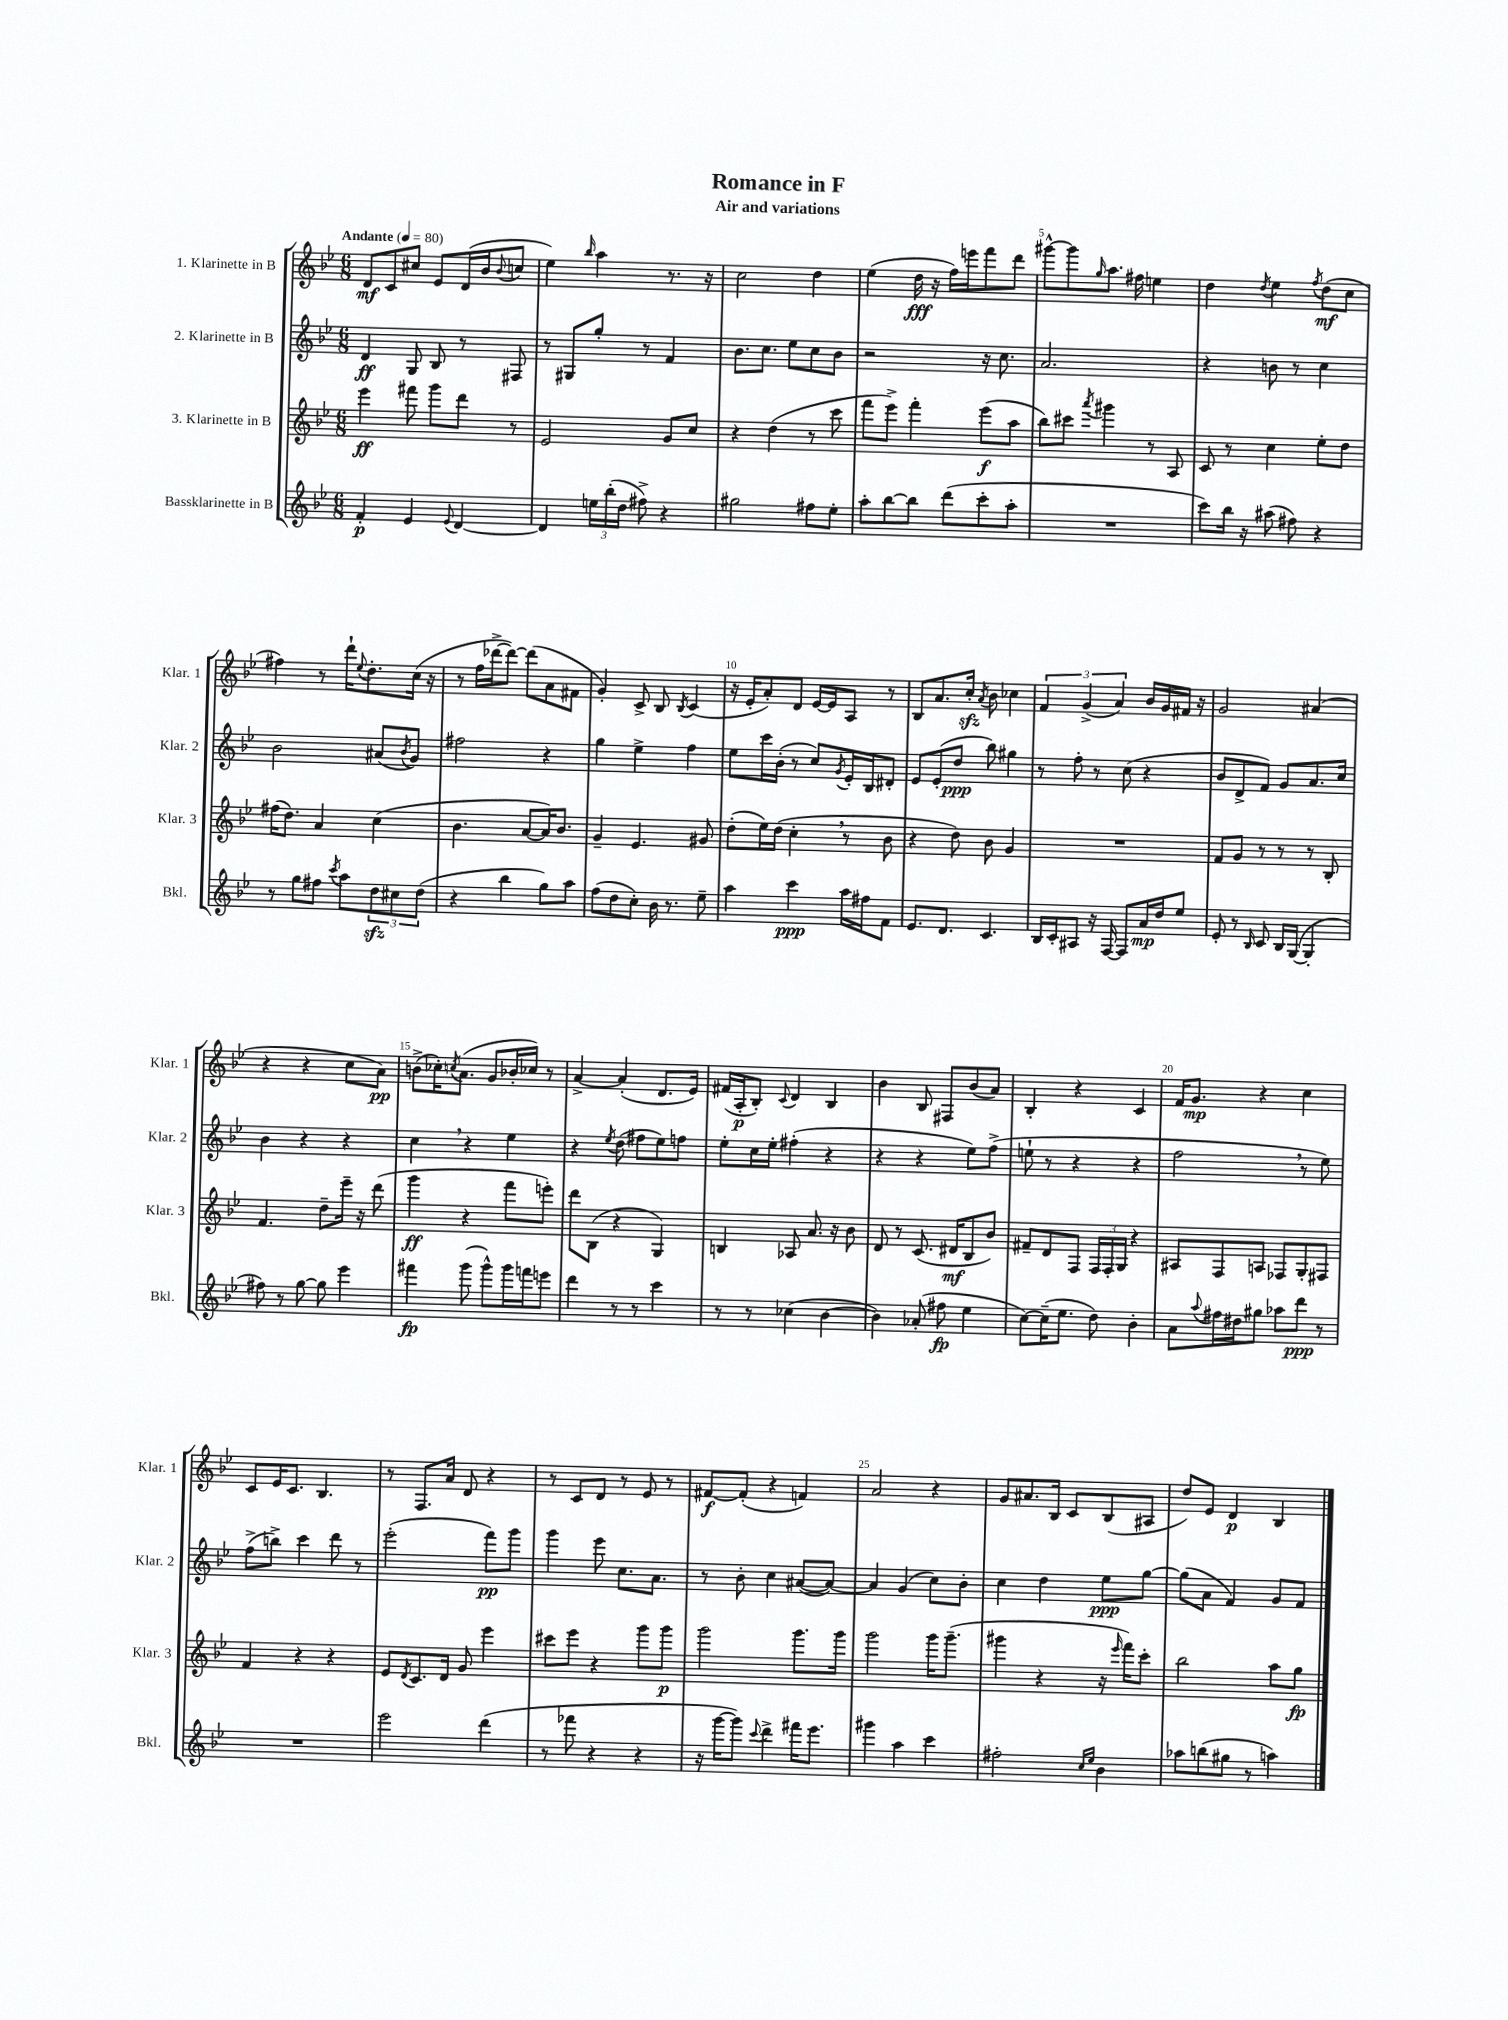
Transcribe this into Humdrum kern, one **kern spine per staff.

**kern	**kern	**kern	**kern
*staff4	*staff3	*staff2	*staff1
*clefG2	*clefG2	*clefG2	*clefG2
*k[b-e-]	*k[b-e-]	*k[b-e-]	*k[b-e-]
*M6/8	*M6/8	*M6/8	*M6/8
*MM80	*MM80	*MM80	*MM80
4f'/	4eee-\	4d/	8d/L
.	.	.	8c/
4e-/	8fff#\	8G/	8cc#/J
.	8ggg\L	8B-/	8e-/L
8qqe-/	.	.	.
[4d/	8ddd\J	8r	(16d/L
.	.	.	16b-/J
.	.	.	8qqb-/
.	8r	8F#/	8cc/J
=	=	=	=
4d/]	2e-/	8r	4ee-\)
.	.	8G#/L	.
.	.	.	16qqbb-/
24ee\LL	.	8gg'/J	4aa\
(24bb-'\	.	.	.
24dd\JJ	.	.	.
8ff#^\)	.	8r	.
4r	8g/L	4f/	8.r
.	8cc/J	.	.
.	.	.	16r
=	=	=	=
2gg#\	4r	8.b-\L	2cc\
.	.	8.cc\J	.
.	(4dd\	.	.
.	.	8ee-\L	.
8ff#\L	8r	8cc\	4dd\
8ee-'\J	8ccc\	8b-\J	.
=	=	=	=
8aa'\L	8fff\L	2r	(4ee-\
[8bb-\	8eee-^\J)	.	.
8bb-\]J	4fff'\	.	16dd\
.	.	.	16r
(8ddd\L	.	.	16ff\LL)
.	.	.	16eee\J
8ccc'\	(8eee-\L	16r	8fff\
.	.	8.cc\	.
8aa'\J	8aa\J	.	8ddd\J
=	=	=	=
2.r	8bb-\L)	2.a/	[8ggg#^^\L
.	8ccc#\J	.	8ggg#\]
.	8qaaa/	.	16qqgg/
.	4ggg#\	.	8.aa\J
.	.	.	16ff#\
.	8r	.	4ee\
.	8A/	.	.
=	=	=	=
8ccc\L)	8c/	4r	4dd\
16bb-\Jk	8r	.	.
16r	.	.	.
.	.	.	8qdd/
(8aa#\	4cc\	8b\	4ee-\
8ff#\)	.	8r	.
.	.	.	8qff/
4r	8ee-'\L	4cc\	(8dd\L
.	8dd\J	.	8cc\J
=	=	=	=
8r	(16ff#\LK	2b-\	4ff#\)
.	8.dd\J)	.	.
8gg\L	.	.	.
8ff#\J	4a/	.	8r
8qccc/	.	.	.
8aa\L	.	.	16ddd`\LK
.	.	.	8qqee-/
.	.	.	8.dd'\
12dd\	(4cc\	(8a#/L	.
12cc#\	.	.	.
.	.	8qb-/	.
.	.	8g/J)	(16cc\Jk
(12dd\J	.	.	.
.	.	.	16r
=	=	=	=
4r	4.b-\	2ff#\	8r
.	.	.	16ff\LL
.	.	.	[16ddd-^\J
4bb-\	.	.	8ddd-\_J)
.	[8a/L	.	(8ddd-\]L
8gg\L)	16a/]K)	4r	8a\
.	8.b-/J	.	.
8aa\J	.	.	8f#\J
=	=	=	=
(8ff\L	4g~/	4gg\	4g'/)
8dd\	.	.	.
8cc'\J)	4.e-/	4ee-^\	8c^/
16b-\	.	.	8B-/
8.r	.	.	.
.	.	.	8qB-/
.	.	4ff\	(4c/
8ee-~\	8g#/	.	.
=	=	=	=
4aa\	(8dd'\L	8ee-\L	16r
.	.	.	16e-'/LK
.	16ee-\L)	16ccc\L	8a'/)
.	(16dd\JJ	(16b-'\JJ	.
4ccc\	4cc'\	8r	8d/J
.	.	8cc/L)	[16e-/LL
.	.	.	16e-/]J
.	.	8qg/	.
16aa\LL	8r	16e-'/L	8A/J
16ff#\J	.	16B-/J	.
8f\J	8b-\	8d#'/J	8r
=	=	=	=
8.e-/L	4r	8e-/L	8B-/L
.	.	(8e-'/	8.a/
8.d/J	.	.	.
.	8dd\)	8dd/J	.
.	.	.	16cc'/Jk
.	.	.	8qa/
4.c/	8b-\	8bb-\)	8b-\
.	4g/	4gg#\	4cc-\
=	=	=	=
16B-/LL	2.r	8r	6f/
16c'/J	.	.	.
8A#/J	.	8ff'\	.
.	.	.	(6g^/
16r	.	8r	.
[16F/	.	.	.
.	.	.	6a/)
8F/]L	.	(8cc\	.
16a/L	.	4r	16b-/LL
16dd/J	.	.	16g/
8ee-/J	.	.	16f#/JJ
.	.	.	16r
=	=	=	=
8e-'/	8f/L	8b-/L	2g/
8r	8g/J	8d^/	.
16qqB-/	.	.	.
8c/	8r	8f/J)	.
16B-/LL	8r	8g/L	.
([16G/JJ	.	.	.
4G'/]	8r	8.a/	(4a#/
.	8B-'/	.	.
.	.	16cc/Jk	.
=	=	=	=
8ff#\)	4.f/	4b-\	4r
8r	.	.	.
[8gg\	.	4r	4r
8gg\]	8dd~\L	.	.
4eee-\	16eee-~\Jk	4r	8cc\L
.	16r	.	.
.	(8ddd\	.	8a\J)
=	=	=	=
4fff#\	4ggg\	4cc\	(8b^\L
.	.	.	16cc-'\K)
.	.	.	8qcc/
.	.	.	(8.a\J
(8ggg\	4r	4r	.
8ggg^^\L)	.	.	8g/L
16ggg\L	8fff\L	4ee-\	16b-'/L
16fff\J	.	.	16cc-/JJ)
8eee\J	8eee'\J)	.	8r
=	=	=	=
4ddd\	8ddd\L	4r	[4a^/
.	(8B-\J	.	.
.	.	8qee-/	.
8r	4r	(8dd\	(4a'/]
8r	.	8ff#\L	.
4ccc\	4G/)	8ee-\)	8.d/L
.	.	8ff\J	.
.	.	.	16e-/Jk)
=	=	=	=
8r	4B/	8ee-'\L	(16f#/LL
.	.	.	16A'/J
8r	.	16cc\L	8B-'/J)
.	.	16ee-'\JJ	.
.	.	.	8qqc/
(4cc-\	8A-/	(4ff#'\	4d/
.	8.a/	.	.
[4b-\	.	4r	4B-/
.	16r	.	.
.	8b-\	.	.
=	=	=	=
4b-\])	8d/	4r	4b-\
.	8r	.	.
(8a-'/	(8.c/	4r	8B-/
8ff#\	.	.	8F#/L
.	16d#/LK	.	.
4ee-\	8B-/	8ee-\L)	(8b-/
.	8b-/J)	(8ff^\J	8a/J)
=	=	=	=
[8cc\L)	8f#~/L	8ee`\	4B-'/
(16cc~\]K	8d/	8r	.
8.ee-\J	.	.	.
.	8F/J	4r	4r
8dd\)	24F/LL	.	.
.	24F'/	.	.
.	24G/JJ	.	.
4b-'\	4r	4r	4c/
=	=	=	=
8a\L	8A#/L	2ff\	16f/LK
.	.	.	8.g/J
8qqaa/	.	.	.
16ff#\L	8F/	.	.
16dd#\J	.	.	.
8gg#\J	8A/J	.	4r
8aa-\L	8F-/L	.	.
8ddd\J	8G'/	8r	4cc\
8r	8F#/J	8ee-\)	.
=	=	=	=
2.r	4f/	(8ff^\L	8c/L
.	.	8bb^\J)	16e-/K
.	.	.	8.c/J
.	4r	4ccc\	.
.	.	.	4.B-/
.	4r	8ddd\	.
.	.	8r	.
=	=	=	=
2eee-\	8e-/L	(2eee-'\	8r
.	8qd/	.	.
.	8.c/	.	8.F/L
.	16d/Jk	.	16a/Jk
.	8g/	.	8d/
(4ddd\	4eee-\	8fff\L)	4r
.	.	8ggg\J	.
=	=	=	=
8r	8ccc#\L	4ggg\	8r
8fff-\	8eee-\J	.	8c/L
4r	4r	8eee-\	8d/J
.	.	8.cc\L	8r
4r	8ggg\L	.	8e-/
.	.	8.a\J	.
.	8ggg\J	.	8r
=	=	=	=
16r	2ggg\	8r	[8f#/L
[16ggg\LK	.	.	.
8ggg\]J)	.	8b-'\	(8f#'/]J
8qqccc/	.	.	.
4ddd^\	.	4cc\	4r
16fff#\LK	8.ggg\L	([8a#/L	4f/)
8.eee-\J	.	.	.
.	.	8a#/_J)	.
.	16ggg\Jk	.	.
=	=	=	=
4ggg#\	2ggg\	4a#/]	2a/
4aa\	.	(4g/	.
4ccc\	16ggg\LK	8cc\L)	4r
.	(8.ggg~\J	.	.
.	.	8b-'\J	.
=	=	=	=
2ff#'\	4ggg#\	4cc\	8g/L
.	.	.	8.a#/
.	4r	4dd\	.
.	.	.	16B-/Jk
.	.	.	8c/L
16qqcc/LL	.	.	.
16qqee-/JJ	.	.	.
4b-\	16r	8ee-\L	(8B-/
.	16qqeee-/	.	.
.	16fff\LK)	.	.
.	8ccc'\J	[8gg\J	8A#/J
=	=	=	=
8aa-\L	2bb-\	(8gg\]L	8dd/L)
(8bb\	.	8a\J	8e-/J
8gg#\J	.	4f/)	4d/
8r	.	.	.
4aa\)	8aa\L	8g/L	4B-/
.	8gg\J	8f/J	.
==	==	==	==
*-	*-	*-	*-
